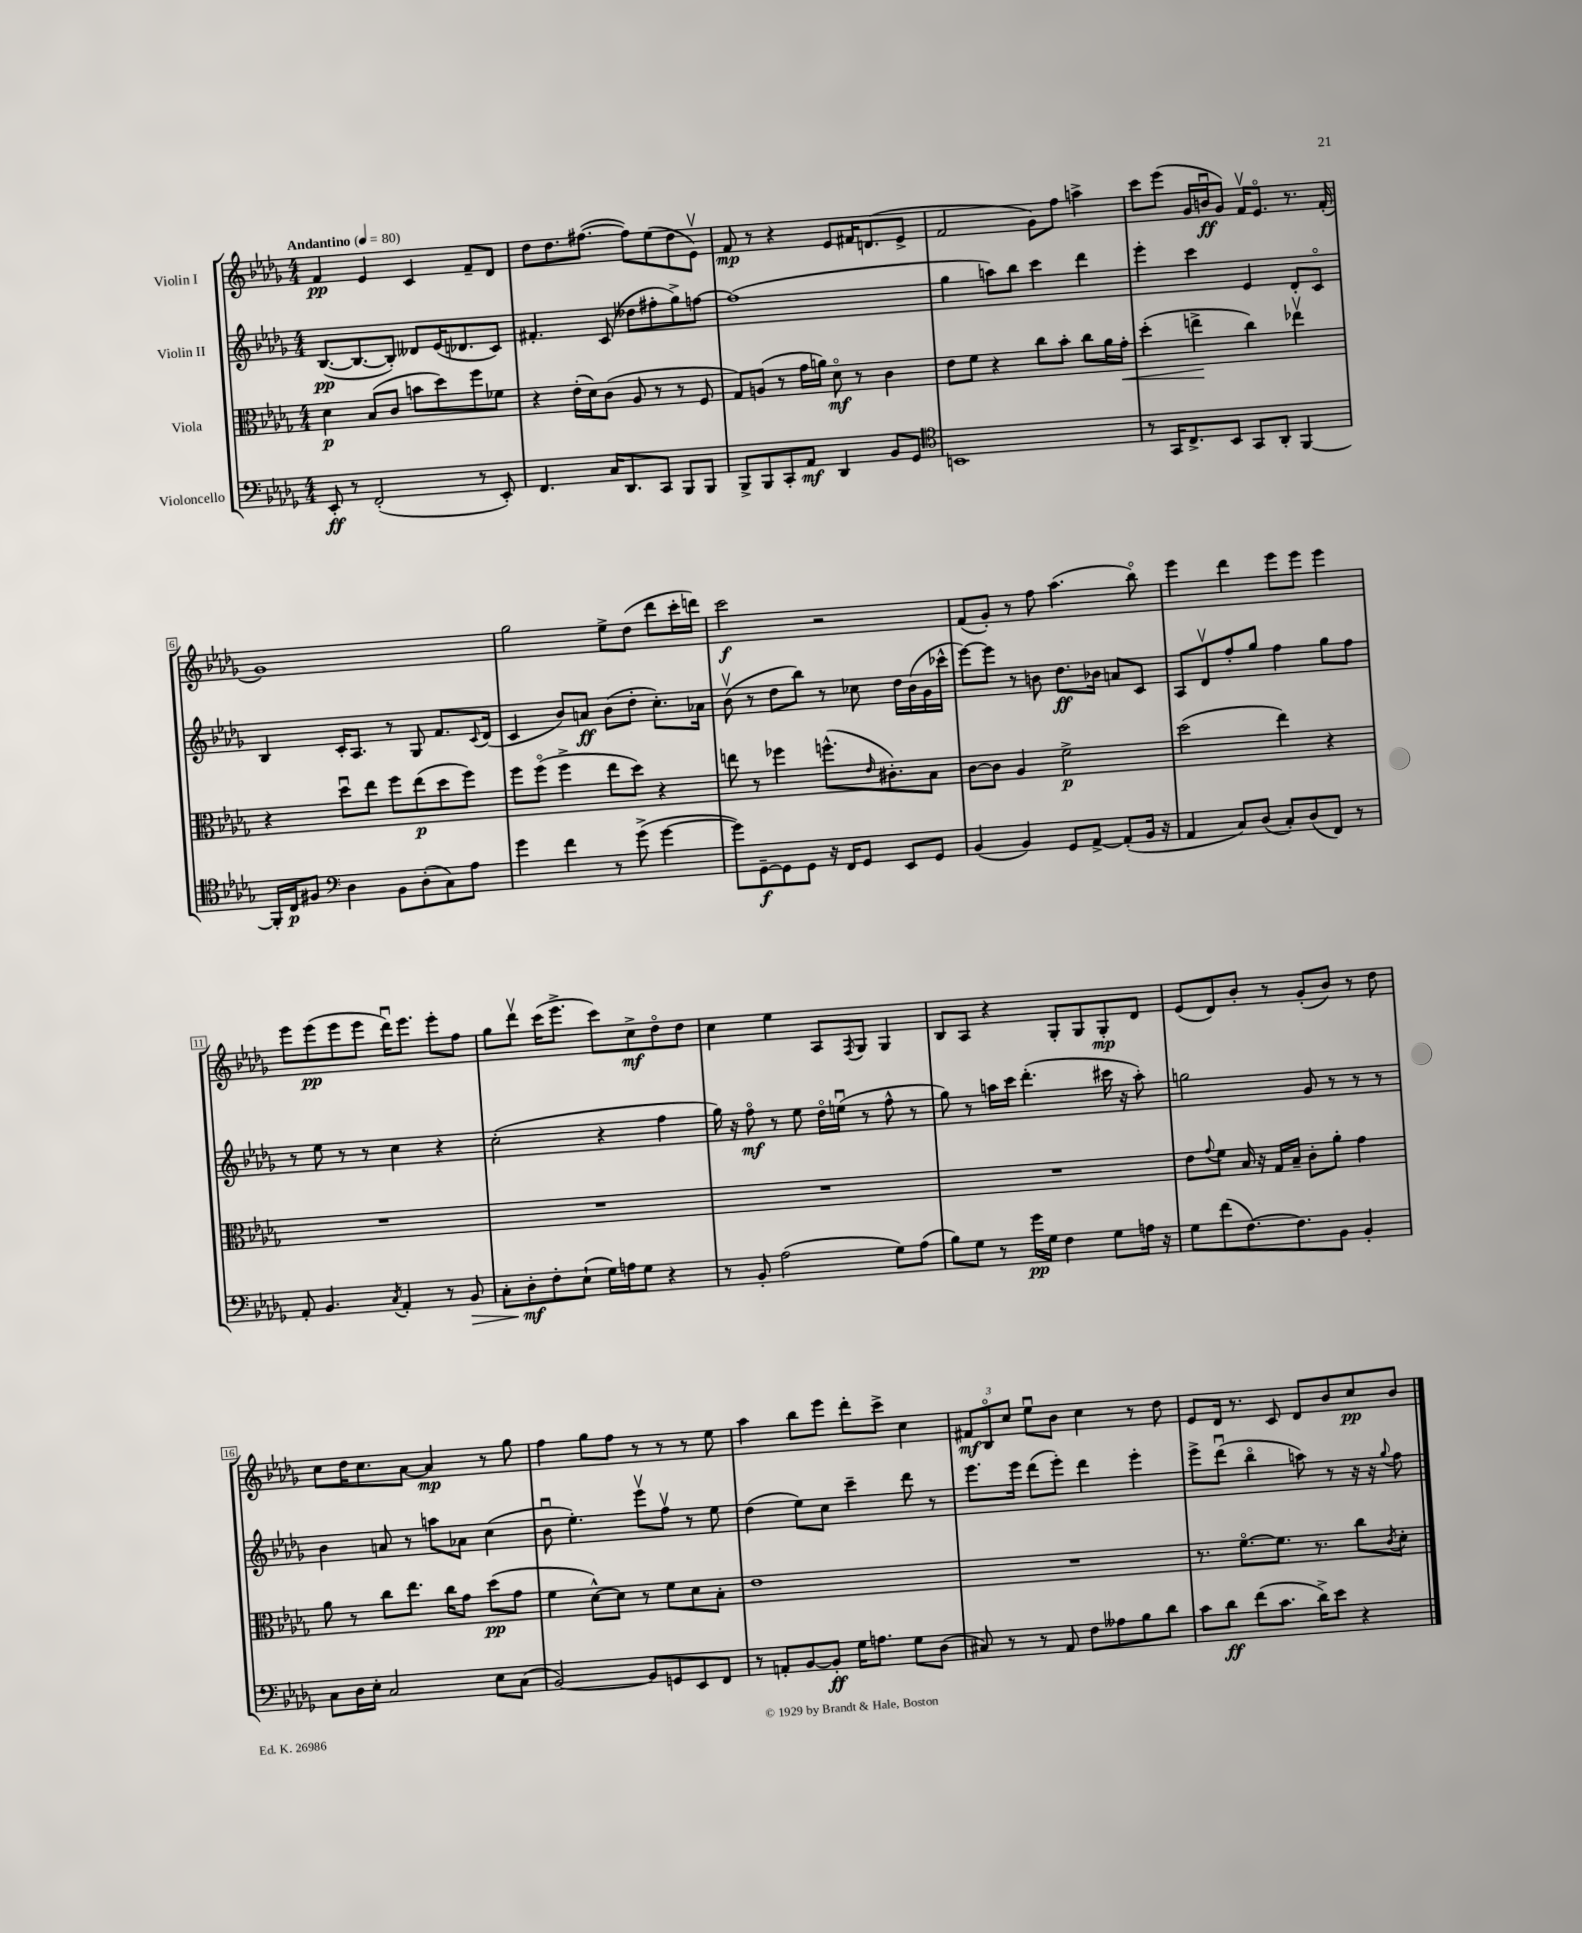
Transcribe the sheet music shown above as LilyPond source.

<<
\new StaffGroup <<
\new Staff = "s0" \with { instrumentName = "Violin I" } {
    \clef treble \key des \major \numericTimeSignature \time 4/4 \tempo "Andantino" 4 = 80
    f'4\pp ees'4 c'4 f'8-- des'8 |
    des''8 des''8. fis''8.~( fis''8) ees''8( des''8 ees'8\upbow) |
    f'8\mp r8 r4 ees'8 fis'16 d'8.( ees'8-> |
    f'2 ges'8) f''8 a''4-> |
    c'''8 ees'''8( ges'16 b'16\downbow\ff ges'8) f'16\upbow ees'8.\flageolet r8. f'16-.( |
    ges'1) |
    ges''2 ees''8-> des''8( des'''8 c'''16-. d'''16) |
    c'''2\f r2 |
    f'8( ges'8-.) r8 f''8 aes''4.( bes''8\flageolet) |
    ees'''4 des'''4 ees'''8 ees'''8 ees'''4 |
    ees'''8 ees'''8\pp( ees'''8 ees'''8 des'''16\downbow) ees'''8. ees'''8-. f''8 |
    ges''8 des'''8\upbow c'''16( ees'''8.-> c'''8) c''8->\mf des''8\flageolet des''8 |
    c''4 ees''4 aes8 \acciaccatura { f8 } ges8 ges4 |
    bes8 aes8 r4 ges8-. ges8 ges8-.\mp des'8 |
    ees'8( des'8) bes'8-. r8 ges'8-.( bes'8) r8 des''8 |
    c''8 des''16 c''8. aes'8~ aes'4\mp r8 ges''8 |
    f''4 ges''8 f''8 r8 r8 r8 ees''8 |
    aes''4 bes''8 ees'''8 des'''8-. c'''8-> c''4 |
    \tuplet 3/2 { fis'8\mf bes8\flageolet c''8 } ees''8\downbow bes'8 c''4 r8 des''8 |
    ees'8 des'16 r8. c'8 des'8 bes'8 c''8\pp bes'8 \bar "|." |
}
\new Staff = "s1" \with { instrumentName = "Violin II" } {
    \clef treble \key des \major \numericTimeSignature \time 4/4
    bes8.~\pp( bes8.~ bes8-.) deses'8 ees'16( des'8. c'8) |
    fis'4.-. c'8( deses''8 fis''8-. ges''8->) f''8~ |
    f''1( |
    ges''4 a''8) bes''8 c'''4 des'''4 |
    ees'''4-. c'''4 ees'4 des'8-. c'8\flageolet |
    bes4 c'16-. aes8. r8 ges8 f'8. \appoggiatura { c'8 } des'16( |
    c'4 bes'8) a'8\ff bes'8( des''8-. c''8.-.) aes'16 |
    bes'8\upbow( r8 des''8 bes''8) r8 ces''8 des''16 bes'16( ges'16 ces'''16-^ |
    ees'''8~) ees'''8 r8 b'8 des''8.\ff bes'16 a'8 c'8 |
    aes8 des'8\upbow f''8-. ges''8 f''4 ges''8 f''8 |
    r8 ees''8 r8 r8 c''4 r4 |
    c''2-.( r4 f''4 |
    ges''16) r16 f''8\flageolet\mf r8 ees''8 des''16\flageolet e''16\downbow( r8 f''8-^ r8 |
    ges''8) r8 a''16 c'''16 des'''4.-.( cis'''16 r16 a''8-.) |
    g''2 ges'8 r8 r8 r8 |
    bes'4 a'8 r8 a''8 aes'8 c''4( |
    bes'8\downbow ees''4.-.) ees'''8\upbow f''8\upbow r8 ees''8 |
    des''4( ees''8) c''8 c'''4-- des'''8 r8 |
    ees'''8. ees'''16 des'''8( ees'''8-.) des'''4 ees'''4-. |
    ees'''8-> des'''8\downbow( bes''4\flageolet a''8) r8 r16 r16 \appoggiatura { ges''8 } f''8 \bar "|." |
}
\new Staff = "s2" \with { instrumentName = "Viola" } {
    \clef alto \key des \major \numericTimeSignature \time 4/4
    des'4\p bes8( c'8 b'8 des''8) f''8 fes'8 |
    r4 ees'16-.( des'16) c'8( aes8 r8 r8 f8 |
    ges8) a8( r8 ges'16 a'16) des'8\flageolet\mf r8 c'4 |
    ees'8 f'8 r4 c''8 bes'8-. c''8 aes'16 ges'16-.\< |
    des''4-.( e''4->\! c''4) ees''4\upbow |
    r4 des''8\downbow ees''8 f''8 ees''8\p( des''8 f''8) |
    f''8 f''8\flageolet( f''4-> ees''8 des''8) r4 |
    e''8 r8 fes''4 f''8.-^( \grace { ees'16 } cis'8.-.) bes8 |
    c'8~ c'8 aes4 f'2->\p |
    des''2( ees''4) r4 |
    R1 |
    R1 |
    R1 |
    R1 |
    ees'8 \appoggiatura { ges'8 } f'8 bes16 r16 ges16 bes16-- c'8-. aes'8-. ges'4 |
    aes'8 r8 c''8 ees''8. c''16 ges'8 des''8\pp( ges'8 |
    f'4 des'8~-^) des'8 r8 f'8 des'8 bes8-. |
    ees'1 |
    R1 |
    r8. f'8.~\flageolet f'8. r8. c''8 \acciaccatura { c'8 } des'8-. \bar "|." |
}
\new Staff = "s3" \with { instrumentName = "Violoncello" } {
    \clef bass \key des \major \numericTimeSignature \time 4/4
    ees,8-.\ff r8 f,2-.( r8 ees,8-.) |
    f,4. c16 des,8. c,8 bes,,8 bes,,8 |
    bes,,8-> bes,,8 c,8-. aes,8\mf des,4 bes,8 ges,8 |
    \clef tenor b,1 |
    r8 ges,16 c8.-> bes,8 ges,8 aes,8-. f,4~ |
    f,16-. c16\p fis8 \clef bass des4 bes,8 des8-.( c8) aes8 |
    ges'4 f'4 r8 ges'8->( ges'4~ |
    ges'8) ges,8~--\f ges,8 ges,8 r16 f,16 ges,8 ees,8 ges,8 |
    bes,4( bes,4) ges,8 aes,8~-> aes,8-.( bes,16 r16 |
    aes,4 c8) des8( c8-.) des8( f,8) r8 |
    aes,8-. bes,4. \acciaccatura { c8 } aes,4-. r8 bes,8\> |
    c8-. des8-.\mf\! f8-. ees8-!( ges16) a16 ges8 r4 |
    r8 bes,8-. aes2( ges8) aes8( |
    bes8) ges8 r8 ges'16\pp ges16 f4 ges8 a16 r16 |
    ges8 f'8( f8.~) f8. bes,8 bes,4-. |
    c8 des16 ees16-. c2 ees8 c8( |
    bes,2~) bes,8 g,8 ees,8 f,8 |
    r8 a,8-. bes,8~ bes,8-.\ff ges16 a8. ges8 des8( |
    cis8) r8 r8 aes,8 f8 aeses8 bes8 des'8 |
    c'8 des'8\ff f'8( c'8. des'16->) ees'8 r4 \bar "|." |
}
>>
>>
\layout { \context { \Score \override BarNumber.stencil = #(make-stencil-boxer 0.1 0.3 ly:text-interface::print) } }
